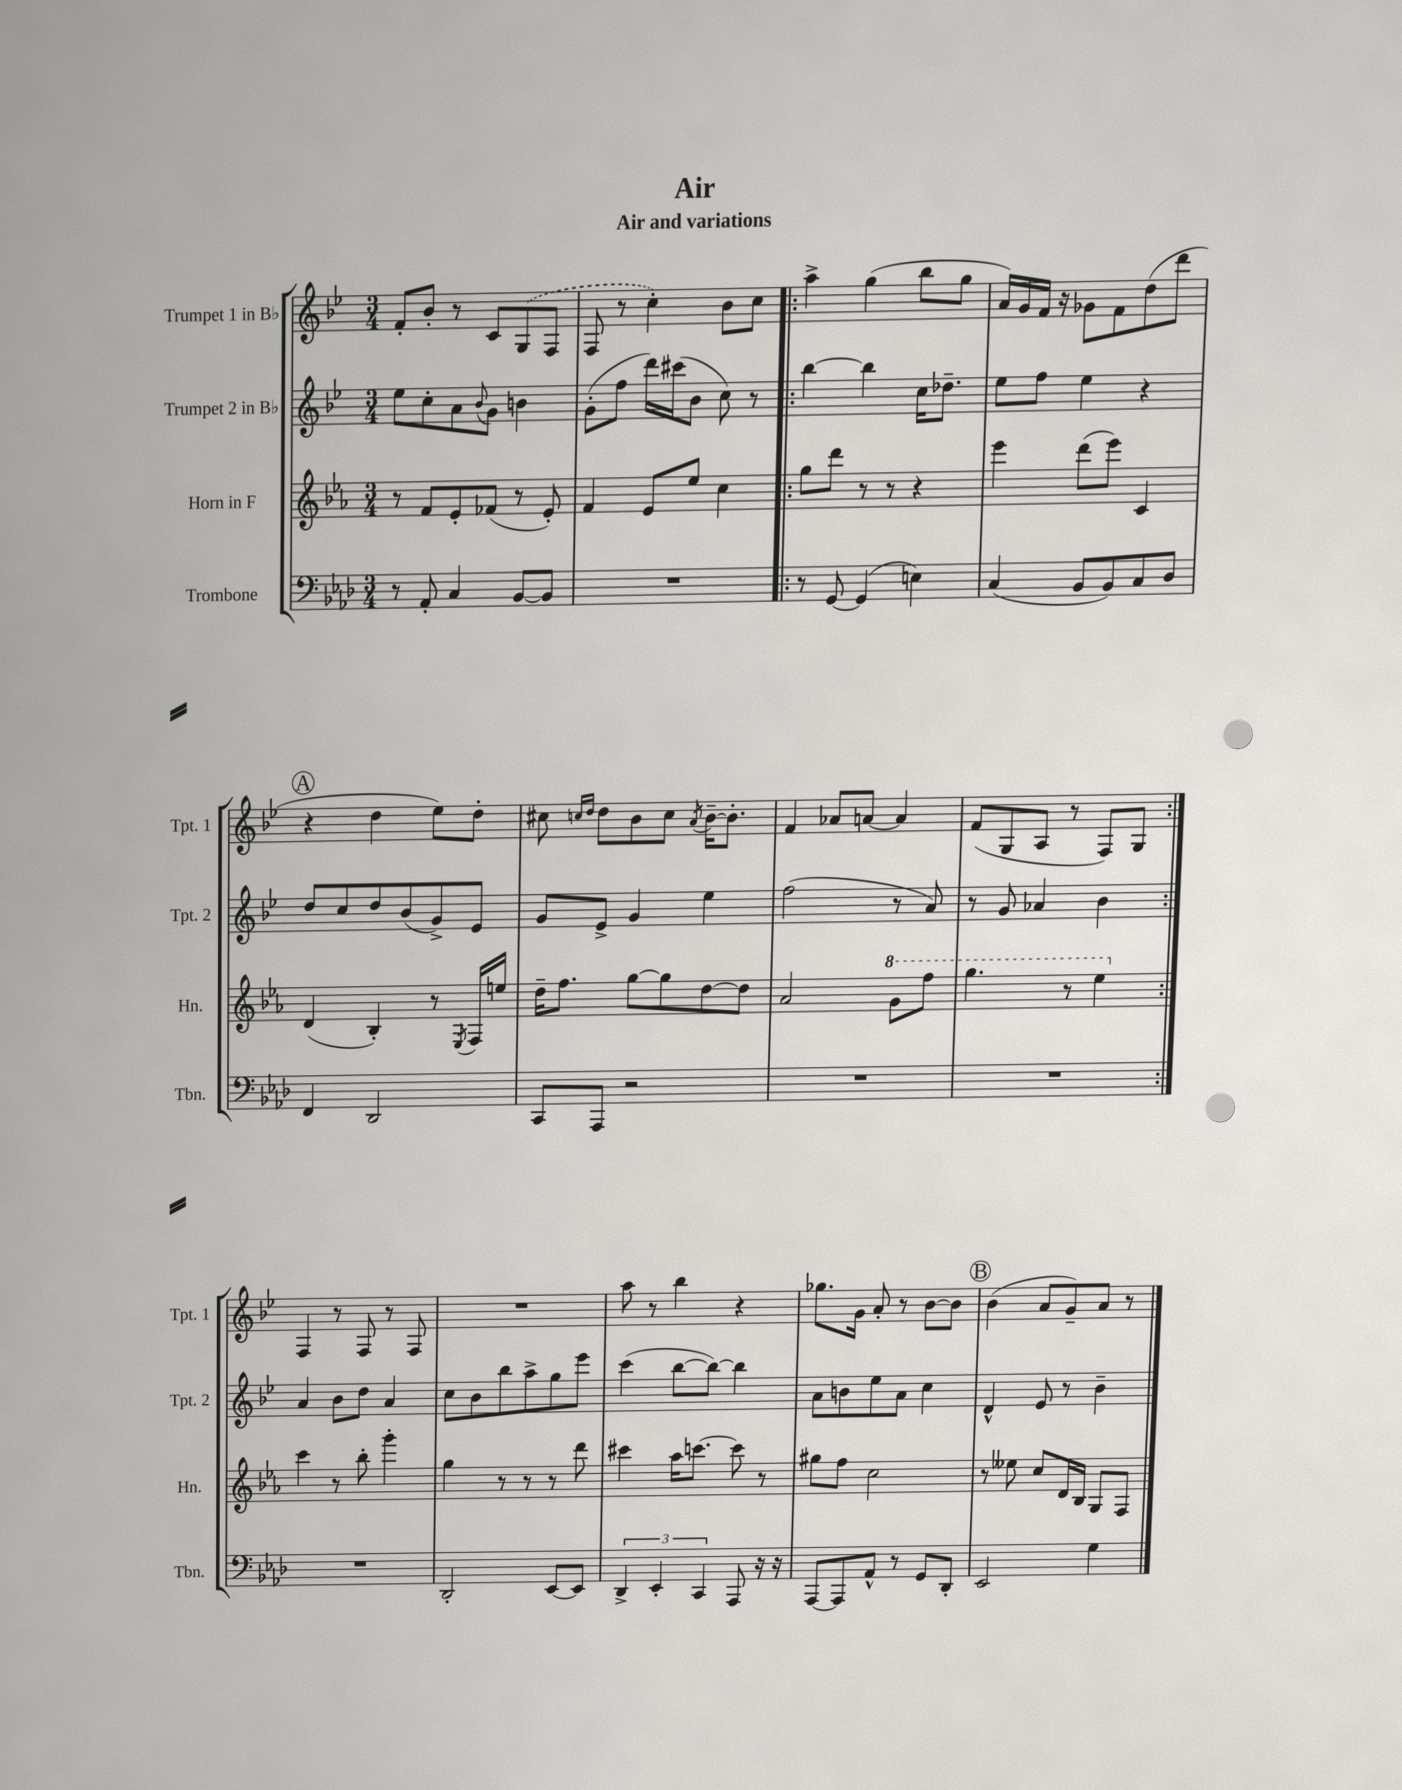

**kern	**kern	**kern	**kern
*part4	*part3	*part2	*part1
*staff4	*staff3	*staff2	*staff1
*I"Trombone	*I"Horn in F	*I"Trumpet 2 in B♭	*I"Trumpet 1 in B♭
*I'Tbn.	*I'Hn.	*I'Tpt. 2	*I'Tpt. 1
*clefF4	*clefG2	*clefG2	*clefG2
*k[b-e-a-d-]	*k[b-e-a-]	*k[b-e-]	*k[b-e-]
*M3/4	*M3/4	*M3/4	*M3/4
=1	=1	=1	=1
8r	8r	8ee-\L	8f'/L
8AA-'/	8f/L	8cc'\	8b-'/J
4C/	8e-'/	8a\	8r
.	.	8qqb-/	.
.	(8f-X/J	8g\J	8c/L
[8BB-/L	8r	4bn\	(8G/
8BB-/J]	8e-'/)	.	8F/J
=2	=2	=2	=2
2.r	4f/	(8g'\L	8F/
.	.	8ff\J	8r
.	8e-/L	16ddd\LL)	4cc'\)
.	.	(16ccc#X\J	.
.	8ee-/J	8b-\J	.
.	4cc\	8cc\)	8b-\L
.	.	8r	8cc\J
=3!|:	=3!|:	=3!|:	=3!|:
8r	8gg\L	[4bb-\	4aa^\
[8GG/	8ddd\J	.	.
(4GG/]	8r	4bb-\]	(4gg\
.	8r	.	.
4En\)	4r	16cc\KL	8bb-\L
.	.	8.dd-X~\J	.
.	.	.	8gg\J
=4	=4	=4	=4
(4C/	4eee-\	8ee-\L	16a/LL)
.	.	.	16g/
.	.	8ff\J	16f/JJ
.	.	.	16r
8BB-/L	(8ddd\L	4ee-\	8g-X\L
8BB-/)	8eee-\J)	.	8f\
8C/	4c/	4r	(8dd\
8D-/J	.	.	8ddd\J
!!LO:LB:g=z
!!LO:REH:place=s1:t=A
=5	=5	=5	=5
4FF/	(4d/	8dd/L	4r
.	.	8cc/	.
2DD-/	4B-'/)	8dd/	4dd\
.	.	(8b-/	.
.	8r	8g^/)	8ee-\L)
.	8qE-/	.	.
.	16F/LL	8e-/J	8dd'\J
.	16een/JJ	.	.
=6	=6	=6	=6
8CC/L	16dd~\KL	8g/L	8cc#X\
.	8.ff\J	.	.
.	.	.	16qqccn/LL
.	.	.	16qqdd/JJ
8AAA-/J	.	8e-^/J	8dd\L
2r	[8gg\L	4g/	8b-\
.	8gg\]	.	8cc\J
.	.	.	8qa/
.	[8dd\	4ee-\	[16b-~\KL
.	.	.	8.b-'\J]
.	8dd\J]	.	.
=7	=7	=7	=7
2.r	2a-/	(2ff\	4f/
.	.	.	8a-X/L
.	.	.	[8an/J
*	*8va	*	*
.	8gg\L	8r	4a/]
.	8fff\J	8a/)	.
=8	=8	=8	=8
2.r	4.ggg\	8r	(8f/L
.	.	8g/	8G/
.	.	4a-X/	8A/J
.	8r	.	8r
.	4eee-\	4b-\	8F/L)
.	.	.	8G/J
!!LO:LB:g=z
=9:|!	=9:|!	=9:|!	=9:|!
*	*X8va	*	*
2.r	4ccc\	4a/	4F/
.	8r	8b-\L	8r
.	8bb-'\	8dd\J	8F/
.	4ggg'\	4a/	8r
.	.	.	8F/
=10	=10	=10	=10
2DD-'/	4gg\	8cc\L	2.r
.	.	8b-\	.
.	8r	8bb-\	.
.	8r	8aa^\	.
[8EE-/L	8r	8gg\	.
8EE-/J]	8ddd\	8eee-\J	.
=11	=11	=11	=11
6DD-^/	4ccc#X\	(4ccc\	8aa\
.	.	.	8r
6EE-'/	.	.	.
.	16aa-\KL	[8bb-\L	4bb-\
.	[8.cccn\J	.	.
6CC/	.	.	.
.	.	8bb-\J_)	.
8AAA-/	8ccc\]	4bb-\]	4r
16r	8r	.	.
16r	.	.	.
=12	=12	=12	=12
[8AAA-/L	8gg#X\L	8a\L	8.gg-X\L
8AAA-/]	8ff\J	8bn\	.
.	.	.	16g\Jk
8AA-^^/J	2cc\	8ee-\	8a'/
8r	.	8a\J	8r
8GG/L	.	4cc\	[8b-\L
8DD-'/J	.	.	8b-\J]
!!LO:REH:place=s1:t=B
=13	=13	=13	=13
2EE-/	8r	4d^^/	(4b-\
.	8ee--X\	.	.
.	8cc/L	8e-/	8a/L
.	16d/L	8r	8g~/)
.	16B-/JJ	.	.
4G\	8G/L	4b-~\	8a/J
.	8F/J	.	8r
==	==	==	==
*-	*-	*-	*-
